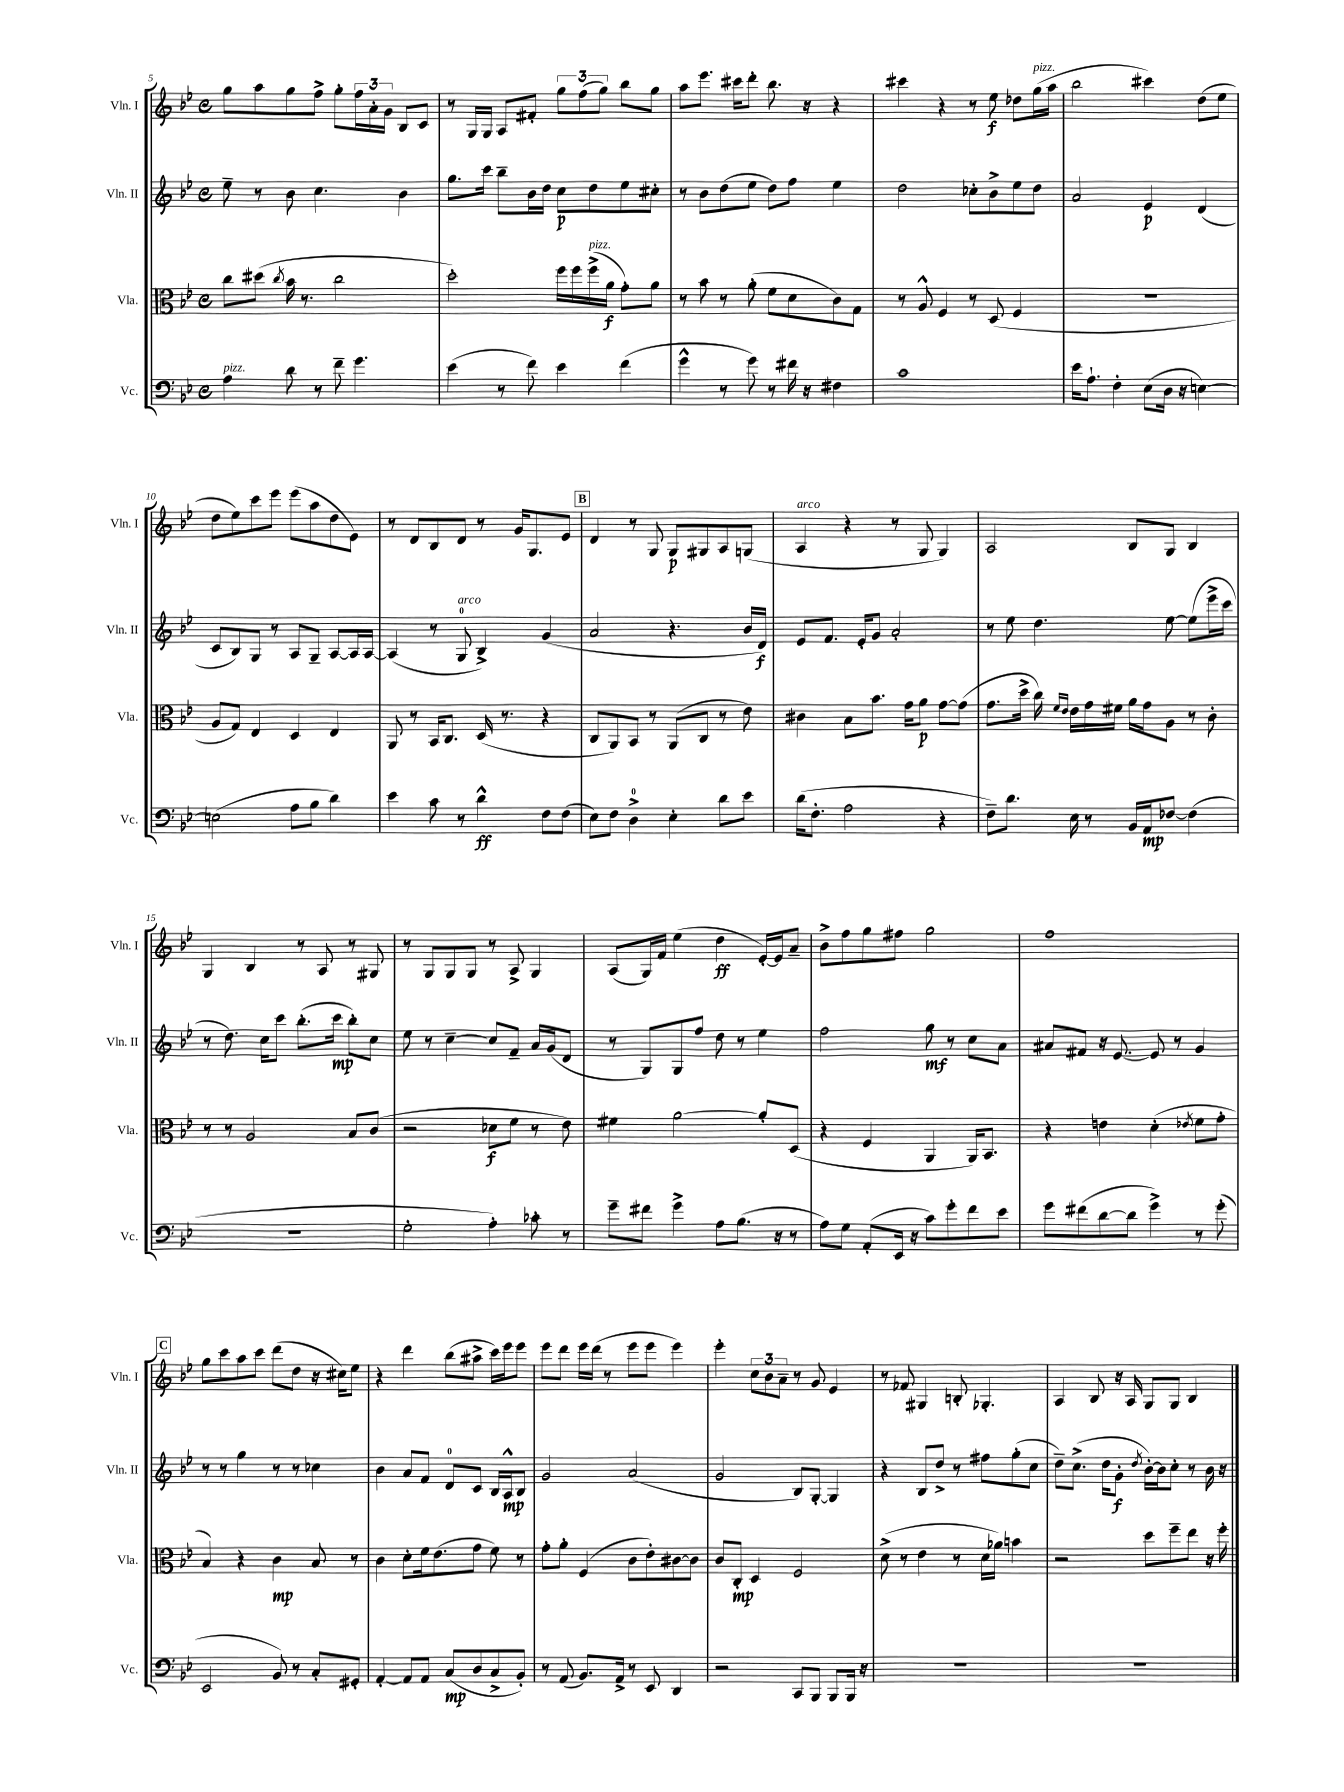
<<
\new StaffGroup <<
\new Staff = "s0" \with { instrumentName = "Vln. I" shortInstrumentName = "Vln. I" } {
    \clef treble \key bes \major \defaultTimeSignature \time 4/4
    g''8 a''8 g''8 f''8-> g''8-. \tuplet 3/2 { f''16 a'16-. g'16 } bes8 c'8 |
    r8 g16 g16 a8 fis'8-. \tuplet 3/2 { g''8 f''8( g''8) } bes''8 g''8 |
    a''8 ees'''8. cis'''16 d'''8-. bes''8. r16 r4 |
    cis'''4 r4 r8 ees''8\f des''8 g''16^\markup { \italic "pizz." }( a''16 |
    bes''2 cis'''4) d''8( ees''8 |
    d''8 ees''8) c'''8 ees'''8 ees'''8( a''8 d''8 ees'8) |
    r8 d'8 bes8 d'8 r8 g'16 g8. ees'8 |
    \mark \markup { \box "B" } d'4 r8 g8 g8\p gis8 a8 g8( |
    a4^\markup { \italic "arco" } r4 r8 g8 g4) |
    a2 bes8 g8 bes4 |
    g4 bes4 r8 a8 r8 gis8 |
    r8 g8 g8 g8 r8 a8-> g4 |
    a8( g16) f'16 ees''4( d''4\ff ees'16~-.) ees'16 a'8-- |
    bes'8-> f''8 g''8 fis''8 g''2 |
    f''1 |
    \mark \markup { \box "C" } g''8 c'''8 a''8 c'''8 d'''8( d''8 r16 cis''16) ees''8 |
    r4 d'''4 bes''8( ais''8-> c'''16) ees'''16 ees'''8 |
    ees'''8 d'''8 ees'''16 d'''16( r8 ees'''8 ees'''8 ees'''4) |
    ees'''4-. \tuplet 3/2 { c''8 bes'8 a'8-- } r8 g'8 ees'4 |
    r8 fes'8 gis4 b8-. ges4.-. |
    a4 bes8 r16 a16 g8 g8 bes4 \bar "|." |
}
\new Staff = "s1" \with { instrumentName = "Vln. II" shortInstrumentName = "Vln. II" } {
    \clef treble \key bes \major \defaultTimeSignature \time 4/4
    ees''8-- r8 bes'8 c''4. bes'4 |
    g''8. c'''16 bes''8-- bes'16 d''16 c''8\p d''8 ees''8 cis''8-. |
    r8 bes'8 d''8( ees''8 d''8) f''8 ees''4 |
    d''2 ces''8-. bes'8-> ees''8 d''8 |
    a'2 ees'4\p d'4( |
    c'8 bes8) g8 r8 a8 g8-- a8~ a16 a16~ |
    a4( r8 g8-0^\markup { \italic "arco" } bes4->) g'4( |
    \mark \markup { \box "B" } a'2 r4. bes'16 d'16\f) |
    ees'8 f'8. ees'16-. g'8 a'2-. |
    r8 ees''8 d''4. ees''8~ ees''8( ees'''16-> c'''16 |
    r8 d''8.) c''16 c'''8 bes''8.-.( c'''16\mp bes''8-.) c''8 |
    ees''8 r8 c''4~-- c''8 f'8-- a'16 g'16( d'8 |
    r8 g8) g8 f''8 d''8 r8 ees''4 |
    f''2 g''8\mf r8 c''8 a'8 |
    ais'8 fis'8 r16 ees'8.~ ees'8 r8 g'4 |
    \mark \markup { \box "C" } r8 r8 g''4 r8 r8 ces''4 |
    bes'4 a'8 f'8 d'8-0 c'8 bes16 a16-^\mp bes8 |
    g'2 a'2( |
    g'2 bes8) g8~-. g4 |
    r4 bes8 d''8-> r8 fis''8 g''8-.( c''8 |
    d''8--) c''8.->( d''16 g'8-.\f \acciaccatura { d''8 } bes'16~-.) bes'16 c''8-. r8 bes'16 r16 \bar "|." |
}
\new Staff = "s2" \with { instrumentName = "Vla." shortInstrumentName = "Vla." } {
    \clef alto \key bes \major \defaultTimeSignature \time 4/4
    c''8 dis''8( \acciaccatura { c''8 } bes'16 r8. c''2 |
    d''2-.) f''16 f''16 f''16->^\markup { \italic "pizz." }( a'16\f g'8-.) a'8 |
    r8 bes'8 r8 a'8-.( f'8 d'8 c'8) g8 |
    r8 a8-^ f4 r8 d8( f4 |
    r1 |
    a8 g8) ees4 d4 ees4 |
    a,8 r8 bes,16 c8. d16( r8. r4 |
    \mark \markup { \box "B" } c8 a,8) bes,8 r8 a,8( c8 r8 ees'8) |
    cis'4 bes8 bes'8. g'16 a'8\p g'8~ g'8( |
    g'8. d''16-> c''16) \grace { f'16 ees'16 } ees'16 g'16 fis'16 a'16 g'16 a8 r8 c'8-. |
    r8 r8 a2 bes8 c'8( |
    r2 des'8\f f'8 r8 ees'8) |
    fis'4 a'2~ a'8-. d8( |
    r4 f4 a,4 a,16) bes,8. |
    r4 e'4 d'4-.( \acciaccatura { ees'8 } f'8 g'8-. |
    \mark \markup { \box "C" } bes4) r4 c'4\mp bes8 r8 |
    c'4 d'8-. f'16 ees'8.( g'8 f'8) r8 |
    g'8-. a'8-. f4( c'8 ees'8-.) cis'8~ cis'8 |
    c'8 c8-.\mp d4 f2 |
    d'8->( r8 ees'4 r8 d'16 aes'16) b'4 |
    r2 d''8 f''8-- ees''8 r16 f''16-. \bar "|." |
}
\new Staff = "s3" \with { instrumentName = "Vc." shortInstrumentName = "Vc." } {
    \clef bass \key bes \major \defaultTimeSignature \time 4/4
    a4^\markup { \italic "pizz." } d'8 r8 f'8-- g'4. |
    ees'4( r8 f'8) ees'4 f'4( |
    g'4-^ r8 g'8) r8 fis'16 r16 fis4 |
    c'1 |
    ees'16 a8.-! f4-. ees8( d16 r16 e4~) |
    e2( a8 bes8 d'4) |
    ees'4 c'8 r8 d'4-^\ff f8 f8( |
    \mark \markup { \box "B" } ees8) f8 d4-0-> ees4-. d'8 ees'8 |
    d'16( f8.-. a2 r4 |
    f8--) d'8. ees16 r8 bes,16 a,16\mp fes8~ fes4( |
    R1 |
    g2-. a4-.) ces'8-. r8 |
    g'8-- fis'8 g'4-> a8 bes8.( r16 r8 |
    a8) g8 a,8-.( ees,16 r16 c'8) g'8-. f'8 ees'8 |
    g'8 fis'8( d'8~ d'8 g'4->) r8 g'8-.( |
    \mark \markup { \box "C" } ees,2 bes,8) r8 c8-. gis,8-. |
    a,4~-. a,8 a,8 c8\mp( d8 c8-> bes,8-.) |
    r8 a,8( bes,8.) a,16-> r8 ees,8 d,4 |
    r2 c,8 bes,,8 bes,,8 bes,,16 r16 |
    R1 |
    R1 \bar "|." |
}
>>
>>
\layout { \context { \Score currentBarNumber = #5 } }
